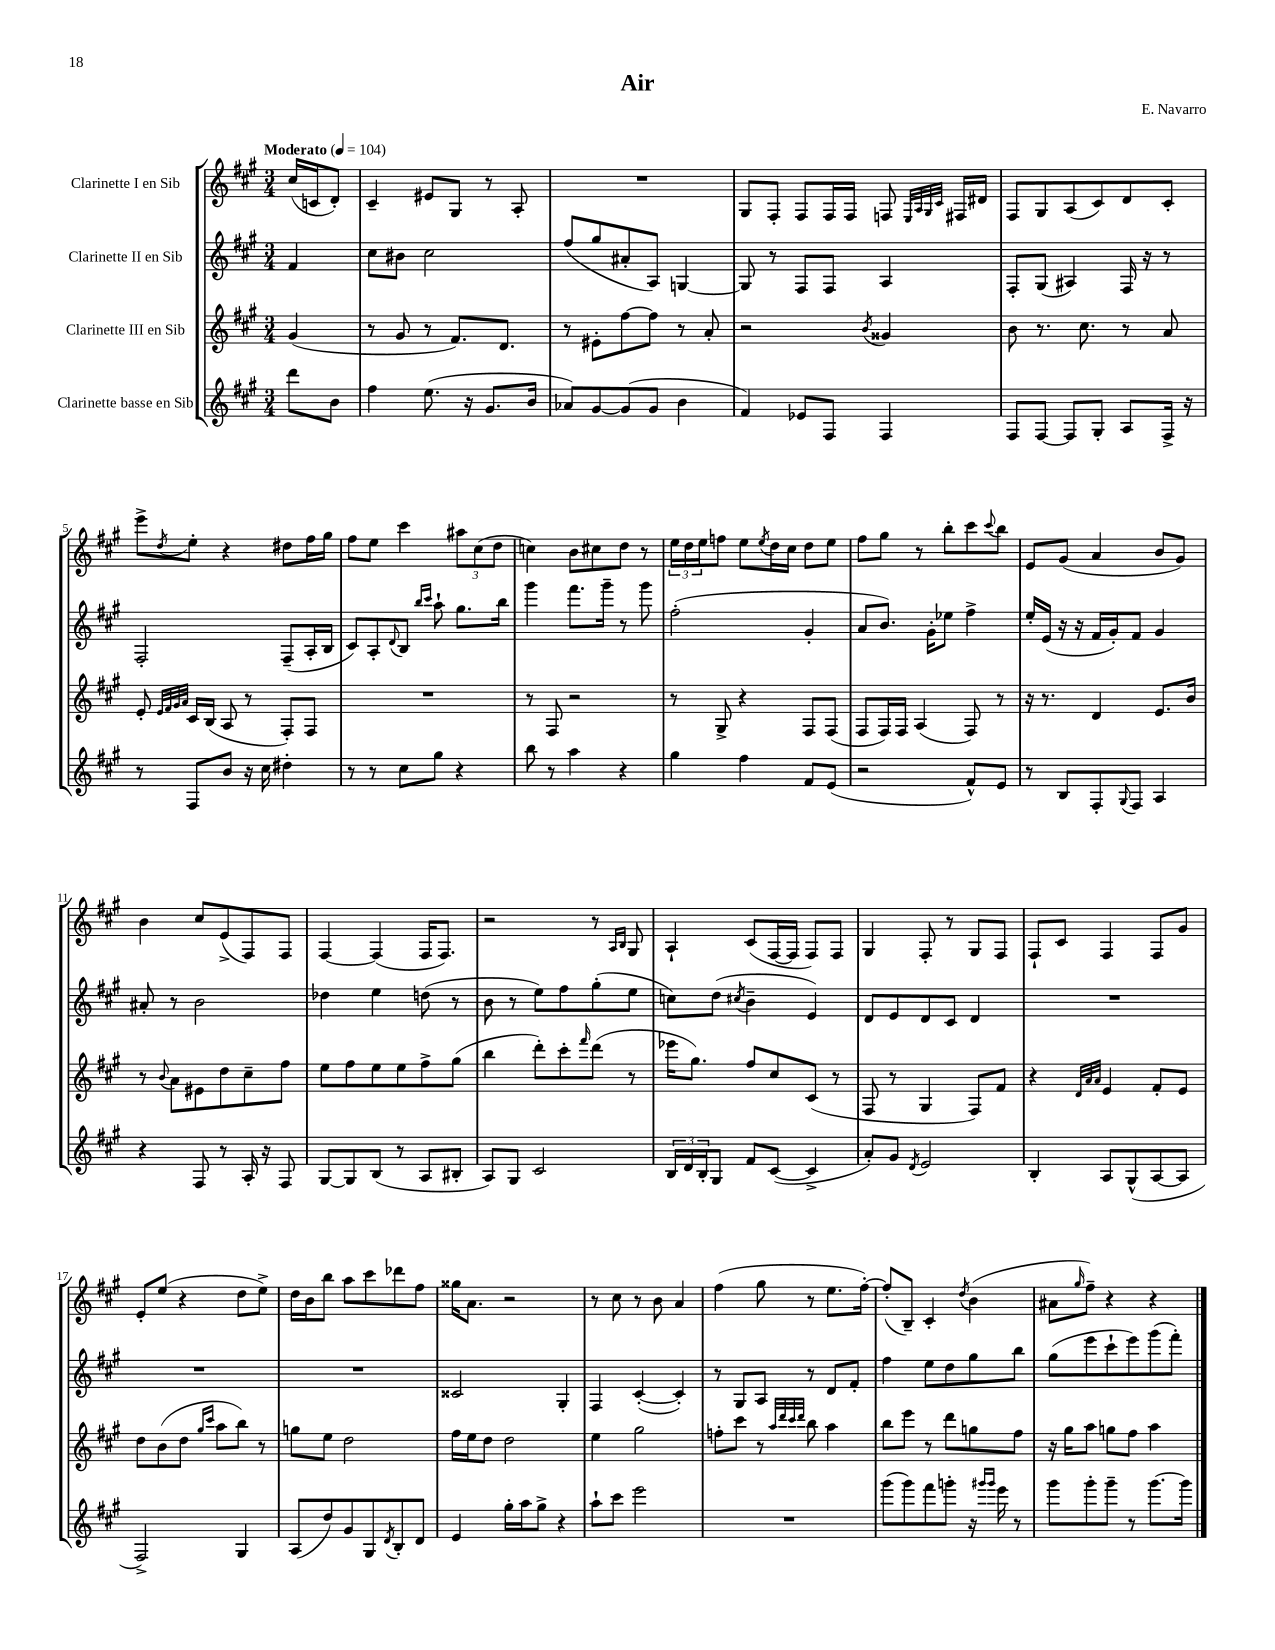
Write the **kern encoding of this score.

**kern	**kern	**kern	**kern
*staff4	*staff3	*staff2	*staff1
*clefG2	*clefG2	*clefG2	*clefG2
*k[f#c#g#]	*k[f#c#g#]	*k[f#c#g#]	*k[f#c#g#]
*M3/4	*M3/4	*M3/4	*M3/4
*MM104	*MM104	*MM104	*MM104
8ddd	(4g#	4f#	(16cc#
.	.	.	16c
8b	.	.	8d')
=	=	=	=
4ff#	8r	8cc#	4c#~
.	8g#	8b#	.
(8.ee	8r	2cc#	8e#
.	8.f#)	.	8G#
16r	.	.	.
8.g#	.	.	8r
.	8.d	.	.
.	.	.	8A'
16b	.	.	.
=	=	=	=
8a-)	8r	(8ff#	2.r
[8g#	8e#'	8gg#	.
(8g#]	[8ff#	8a#'	.
8g#	8ff#]	8A)	.
4b	8r	[4G	.
.	8a'	.	.
=	=	=	=
4f#)	2r	8G]	8G#
.	.	8r	8F#'
8e-	.	8F#	8F#
8F#	.	8F#	16F#
.	.	.	16F#
.	8qb	.	.
4F#	4g##	4A	8F
.	.	.	32qqE
.	.	.	32qqA
.	.	.	32qqG#
.	.	.	32qqc#
.	.	.	16F#
.	.	.	16d#
=	=	=	=
8F#	8b	8F#'	8F#
[8F#	8.r	(8G#	8G#
8F#]	.	4A#)	(8A
.	8.cc#	.	.
8G#'	.	.	8c#)
8A	8r	16F#	8d
.	.	16r	.
16F#^	8a	8r	8c#'
16r	.	.	.
=	=	=	=
8r	8e'	2F#'	8eee^
.	32qqe	.	.
.	32qqf#	.	.
.	32qqg#	.	.
.	32qqa	.	8qdd
8F#	16c#	.	8ee'
.	(16B	.	.
8b	8A	.	4r
16r	8r	.	.
16cc#	.	.	.
4dd#'	8F#')	(8F#~	8dd#
.	8F#	16A'	16ff#
.	.	16B	16gg#
=	=	=	=
8r	2.r	8c#)	8ff#
8r	.	8A'	8ee
.	.	8qqd	.
8cc#	.	8B	4ccc#
.	.	16qqbb	.
.	.	16qqccc#	.
8gg#	.	8aa`	.
4r	.	8.gg#	12aa#
.	.	.	(12cc#
.	.	.	12dd
.	.	16bb	.
=	=	=	=
8bb	8r	4ggg#	4cc)
8r	8F#	.	.
4aa	2r	8.fff#	8b
.	.	.	8cc#
.	.	16ggg#~	.
4r	.	8r	8dd
.	.	8ggg#	8r
=	=	=	=
4gg#	8r	(2ff#'	24ee
.	.	.	24dd
.	.	.	24ee
.	8G#^	.	8ff
4ff#	4r	.	8ee
.	.	.	8qee
.	.	.	16dd
.	.	.	16cc#
8f#	8F#	4g#'	8dd
(8e	(8F#	.	8ee
=	=	=	=
2r	8F#	8a	8ff#
.	16F#)	8.b)	8gg#
.	16F#	.	.
.	(4A	.	8r
.	.	16g#'	.
.	.	8ee-	8bb'
8f#^^)	8F#)	4ff#^	8ccc#
.	.	.	8qqccc#
8e	8r	.	8bb
=	=	=	=
8r	16r	16ee'	8e
.	8.r	(16e	.
8B	.	16r	(8g#
.	.	16r	.
8F#'	4d	16f#	4a
.	.	16g#')	.
8qqG#	.	.	.
8F#	.	8f#	.
4A	8.e	4g#	8b
.	.	.	8g#)
.	16b	.	.
=	=	=	=
4r	8r	8a#'	4b
.	8qqb	.	.
.	8a	8r	.
8F#	8e#	2b	8cc#
8r	8dd	.	(8e^
16A'	8cc#~	.	8F#)
16r	.	.	.
8F#	8ff#	.	8F#
=	=	=	=
[8G#	8ee	4dd-	[4F#
8G#]	8ff#	.	.
(8B	8ee	4ee	(4F#]
8r	8ee	.	.
8A	8ff#^	(8dd	16F#
.	.	.	8.F#)
8B#'	(8gg#	8r	.
=	=	=	=
8A)	4bb	8b	2r
8G#	.	8r	.
2c#	8ddd')	8ee)	.
.	8ccc#'	8ff#	.
.	16qqfff#	.	.
.	(8ddd	(8gg#'	8r
.	.	.	16qqA
.	.	.	16qqB
.	8r	8ee	8G#
=	=	=	=
24B	16eee-	8cc)	4A`
24d	.	.	.
.	8.gg#)	.	.
24B'	.	.	.
8G#	.	(8dd	.
.	.	8qcc#	.
8f#	8ff#	4b~	(8c#
([8c#	8cc#	.	[16F#
.	.	.	16F#]
4c#^]	(8c#	4e)	8F#)
.	8r	.	8F#
=	=	=	=
8a')	8F#	8d	4G#
8g#	8r	8e	.
8qd	.	.	.
2e	4G#	8d	8F#'
.	.	8c#	8r
.	8F#)	4d	8G#
.	8f#	.	8F#
=	=	=	=
4B'	4r	2.r	8F#`
.	.	.	8c#
.	32qqd	.	.
.	32qqa	.	.
.	32qqa	.	.
8A	4e	.	4F#
(8G#^^	.	.	.
[8A	8f#'	.	8F#
8A]	8e	.	8g#
=	=	=	=
2F#^)	8dd	2.r	8e'
.	(8b	.	(8ee
.	8dd	.	4r
.	16qqgg#	.	.
.	16qqccc#	.	.
.	8aa	.	.
4G#	8bb)	.	8dd
.	8r	.	8ee^)
=	=	=	=
(8A	8gg	2.r	16dd
.	.	.	16b
8dd)	8ee	.	8bb
8g#	2dd	.	8aa
8G#	.	.	8ccc#
8qd	.	.	.
8B'	.	.	8ddd-
8d	.	.	8ff#
=	=	=	=
4e	16ff#	2c##	16gg##
.	16ee	.	8.a
.	8dd	.	.
16gg#'	2dd	.	2r
16aa	.	.	.
8gg#^	.	.	.
4r	.	4G#'	.
=	=	=	=
8aa`	4ee	4F#	8r
8ccc#	.	.	8cc#
2eee	2gg#	([4c#'	8r
.	.	.	8b
.	.	4c#'])	4a
=	=	=	=
2.r	8ff'	8r	(4ff#
.	8ccc#	8G#	.
.	8r	8A	8gg#
.	32qqaa	.	.
.	32qqddd	.	.
.	32qqccc#	.	.
.	32qqddd	.	.
.	8bb	8r	8r
.	4aa	8d	8.ee
.	.	8f#'	.
.	.	.	[16ff#')
=	=	=	=
(8ggg#	8bb	4ff#	(8ff#']
8ggg#)	8eee	.	8B~)
8fff#	8r	8ee	4c#'
8ggg'	8ddd	8dd	.
.	.	.	8qdd
16r	8gg	8gg#	(4b
16qqggg#	.	.	.
16qqggg#	.	.	.
16eee	.	.	.
8r	8ff#	8bb	.
=	=	=	=
8ggg#	16r	(8gg#	8a#
.	16gg#	.	.
.	.	.	16qqgg#
8ggg#'	8aa	8eee	8ff#~)
8ggg#~	8gg	8ccc#`	4r
8r	8ff#	8eee)	.
[8.ggg#	4aa	(8ggg#	4r
.	.	8fff#')	.
16ggg#]	.	.	.
==	==	==	==
*-	*-	*-	*-
